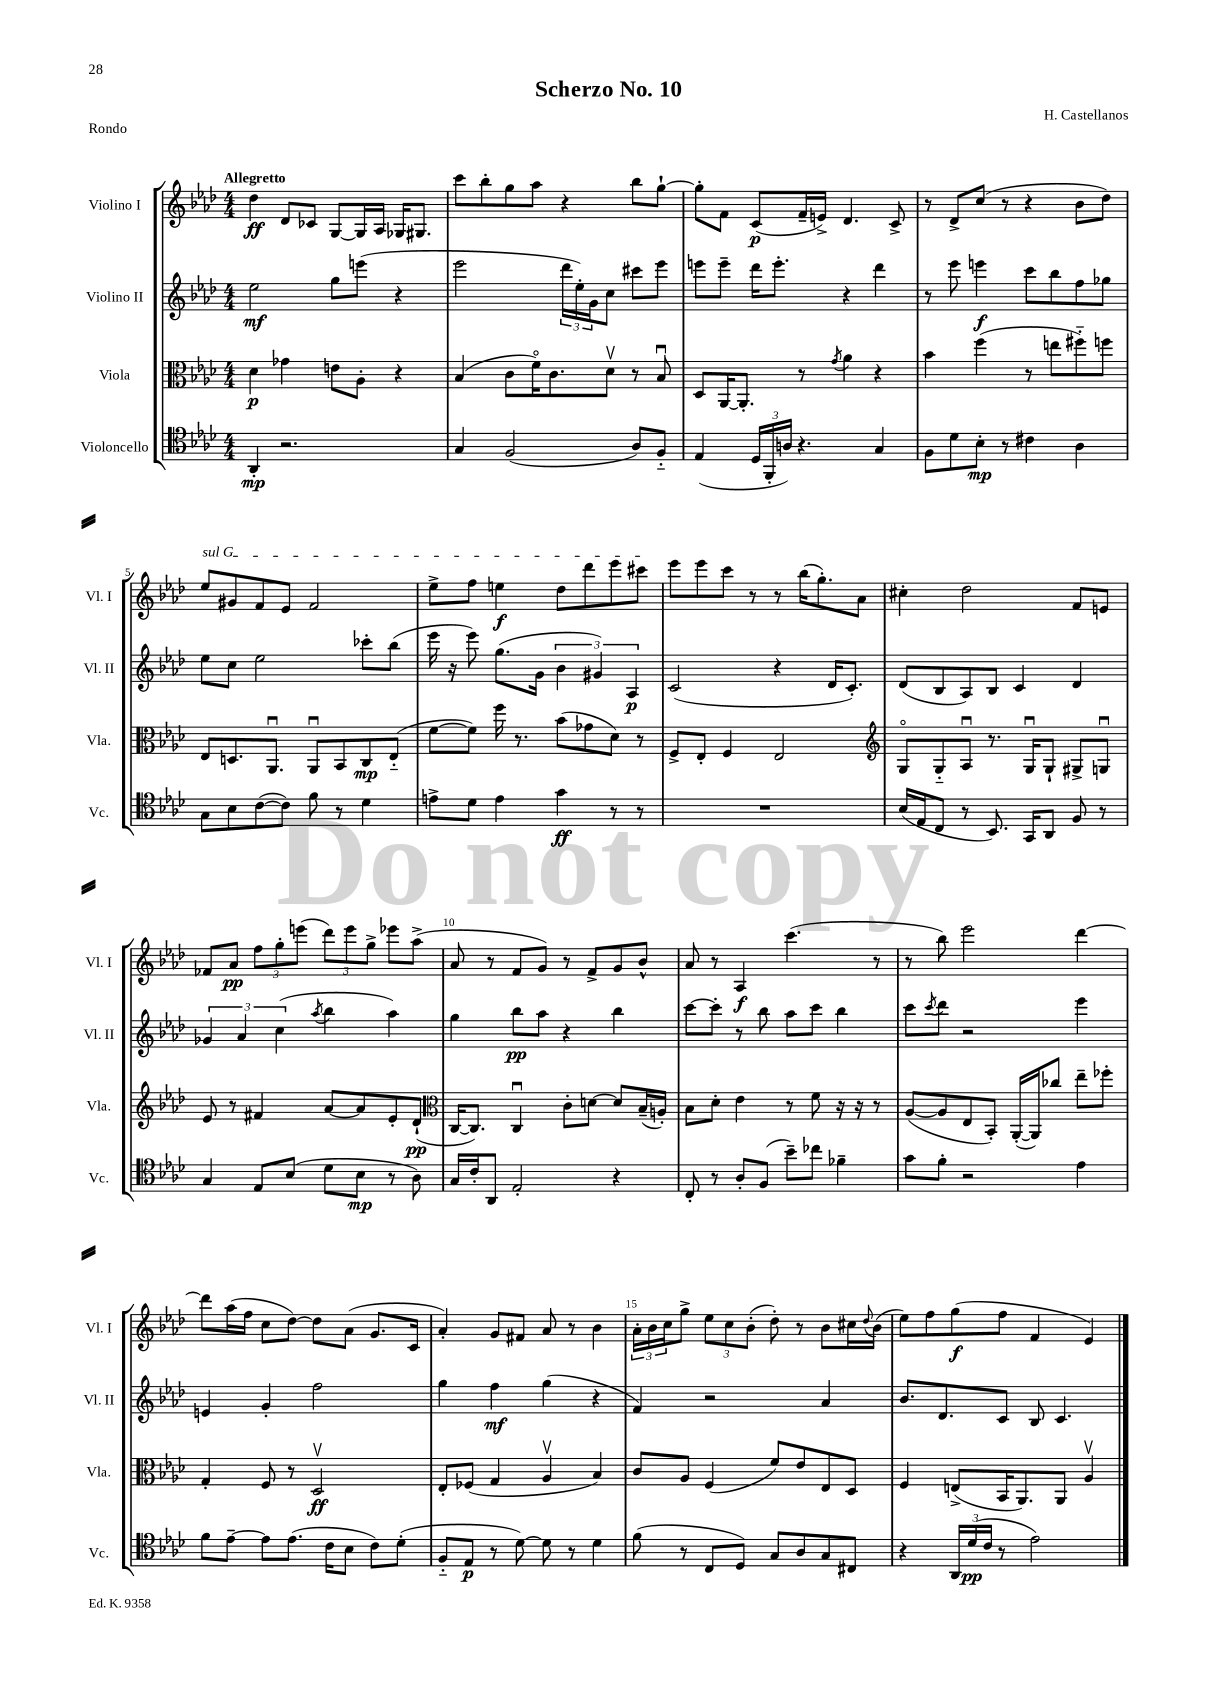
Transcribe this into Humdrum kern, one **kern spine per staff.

**kern	**kern	**kern	**kern
*staff4	*staff3	*staff2	*staff1
*clefC4	*clefC3	*clefG2	*clefG2
*k[b-e-a-d-]	*k[b-e-a-d-]	*k[b-e-a-d-]	*k[b-e-a-d-]
*M4/4	*M4/4	*M4/4	*M4/4
4AA-'	4d-	2ee-	4dd-
2.r	4g-	.	8d-
.	.	.	8c-
.	8e	8gg	[8G
.	8A-'	(8eee	16G]
.	.	.	16A-
.	4r	4r	16G-
.	.	.	8.G#
=	=	=	=
4G	(4B-	2eee-	8ccc
.	.	.	8bb-'
(2F	8c	.	8gg
.	16fo)	.	8aa-
.	8.c	.	.
.	.	24ddd-	4r
.	.	24ee-')	.
.	.	24g	.
.	8d-v	8cc	.
8A-)	8r	8ccc#	8bb-
8F'~	8B-u	8eee-	[8gg`
=	=	=	=
(4E-	8D-	8eee	8gg']
.	[16AA-	8eee~	8f
.	8.AA-']	.	.
24D-	.	16ddd-	(8c
24FF'	.	.	.
.	.	8.eee'	.
24A)	.	.	.
4.r	8r	.	16f~
.	.	.	16e^)
.	8qg	.	.
.	4a-	4r	4.d-
4G	4r	4ddd-	.
.	.	.	8c^
=	=	=	=
8F	4b-	8r	8r
8d-	.	8eee-	8d-^
8B-'	(4ff	4eee	(8cc
8r	.	.	8r
4c#	8r	8ccc	4r
.	8ee	8bb-	.
4A-	8ff#'~)	8ff	8b-
.	8ff	8gg-	8dd-)
=	=	=	=
8G	8E-	8ee-	8ee-
8B-	8.D	8cc	8g#
([8c	.	2ee-	8f
.	8.AA-u	.	.
8c])	.	.	8e-
8f	8AA-u	.	2f
8r	8BB-	.	.
4d-	8C	8ccc-'	.
.	(8E-'~	(8bb-	.
=	=	=	=
8e^	[8f	16eee-	8ee-^
.	.	16r	.
8d-	8f])	8eee-)	8ff
4e	16ff	(8.gg	4ee
.	8.r	.	.
.	.	16g	.
4g	(8b-	6b-	8dd-
.	8g-	.	8ddd-
.	.	6g#)	.
8r	8d-)	.	8eee-
.	.	6A-	.
8r	8r	.	8ccc#
=	=	=	=
1r	8F^	(2c	8eee-
.	8E-'	.	8eee-
.	4F	.	8ccc
.	.	.	8r
.	2E-	4r	8r
.	.	.	(16bb-
.	.	.	8.gg')
.	.	16d-	.
.	.	8.c')	.
.	.	.	8a-
=	=	=	=
*	*clefG2	*	*
(16B-	8Go	(8d-	4cc#'
16E-	.	.	.
8C	8G'~	8B-	.
8r	8A-u	8A-)	2dd-
8.BB-)	8.r	8B-	.
.	.	4c	.
16GG	16Gu	.	.
8AA-	8G`	.	.
8F	8G#^	4d-	8f
8r	8Gu	.	8e
=	=	=	=
4G	8e-	6g-	8f-
.	8r	.	8a-
.	.	6a-	.
8E-	4f#	.	12ff
.	.	(6cc	12gg'
(8B-	.	.	.
.	.	.	(12eee
.	.	8qaa-	.
8d-	[8a-	4bb-	12ddd-)
.	.	.	12eee
8B-	8a-]	.	.
.	.	.	12gg^
8r	8e-'	4aa-)	8eee-
8A-)	(8d-`	.	(8aa-^
=	=	=	=
*	*clefC3	*	*
16G	[16C	4gg	8a-
16c'	8.C])	.	.
8AA-	.	.	8r
2E-'	4Cu	8bb-	8f
.	.	8aa-	8g)
.	8c'	4r	8r
.	[8d	.	8f^
4r	8d]	4bb-	8g
.	(16B-~	.	8b-^^
.	16A')	.	.
=	=	=	=
8C'	8B-	[8ccc	8a-
8r	8d-'	8ccc']	8r
8A-'	4e-	8r	4A-
(8F	.	8bb-	.
8b-~)	8r	8aa-	(4.ccc
8cc-	8f	8ccc	.
4f-~	16r	4bb-	.
.	16r	.	.
.	8r	.	8r
=	=	=	=
8g	([8A-	8ccc	8r
.	.	8qccc	.
8f'	8A-]	8ddd-	8bb-)
2r	8E-	2r	2eee-
.	8BB-')	.	.
.	([16AA-'	.	.
.	16AA-])	.	.
.	8cc-	.	.
4e-	8ee-~	4eee-	[4ddd-
.	8ff-'	.	.
=	=	=	=
8f	4G'	4e	8ddd-]
[8e-~	.	.	(16aa-
.	.	.	16ff
8e-]	8F	4g'	8cc
(8.e-	8r	.	[8dd-)
.	2D-v	2ff	8dd-]
16c	.	.	.
8B-	.	.	(8a-
8c)	.	.	8.g
(8d-'	.	.	.
.	.	.	16c
=	=	=	=
8F'~	8E-'	4gg	4a-')
8E-	(8F-	.	.
8r	4G	4ff	8g
[8d-)	.	.	8f#
8d-]	4A-v	(4gg	8a-
8r	.	.	8r
4d-	4B-)	4r	4b-
=	=	=	=
(8f	8c	4f)	24a-'
.	.	.	24b-
.	.	.	24cc
8r	8A-	.	8gg^
8C	(4F	2r	12ee-
.	.	.	12cc
8D-)	.	.	.
.	.	.	(12b-'
8G	8f)	.	8dd-')
8A-	8e-	.	8r
8G	8E-	4a-	8b-
8C#	8D-	.	16cc#
.	.	.	8qqdd-
.	.	.	(16b-
=	=	=	=
4r	4F	8.b-	8ee-)
.	.	.	8ff
.	.	8.d-	.
24AA-	(8E^	.	(8gg
(24d-	.	.	.
24c	.	.	.
8r	16BB-	8c	8ff
.	8.AA-)	.	.
2e-)	.	8B-	4f
.	8AA-	4.c	.
.	4A-v	.	4e-)
==	==	==	==
*-	*-	*-	*-
